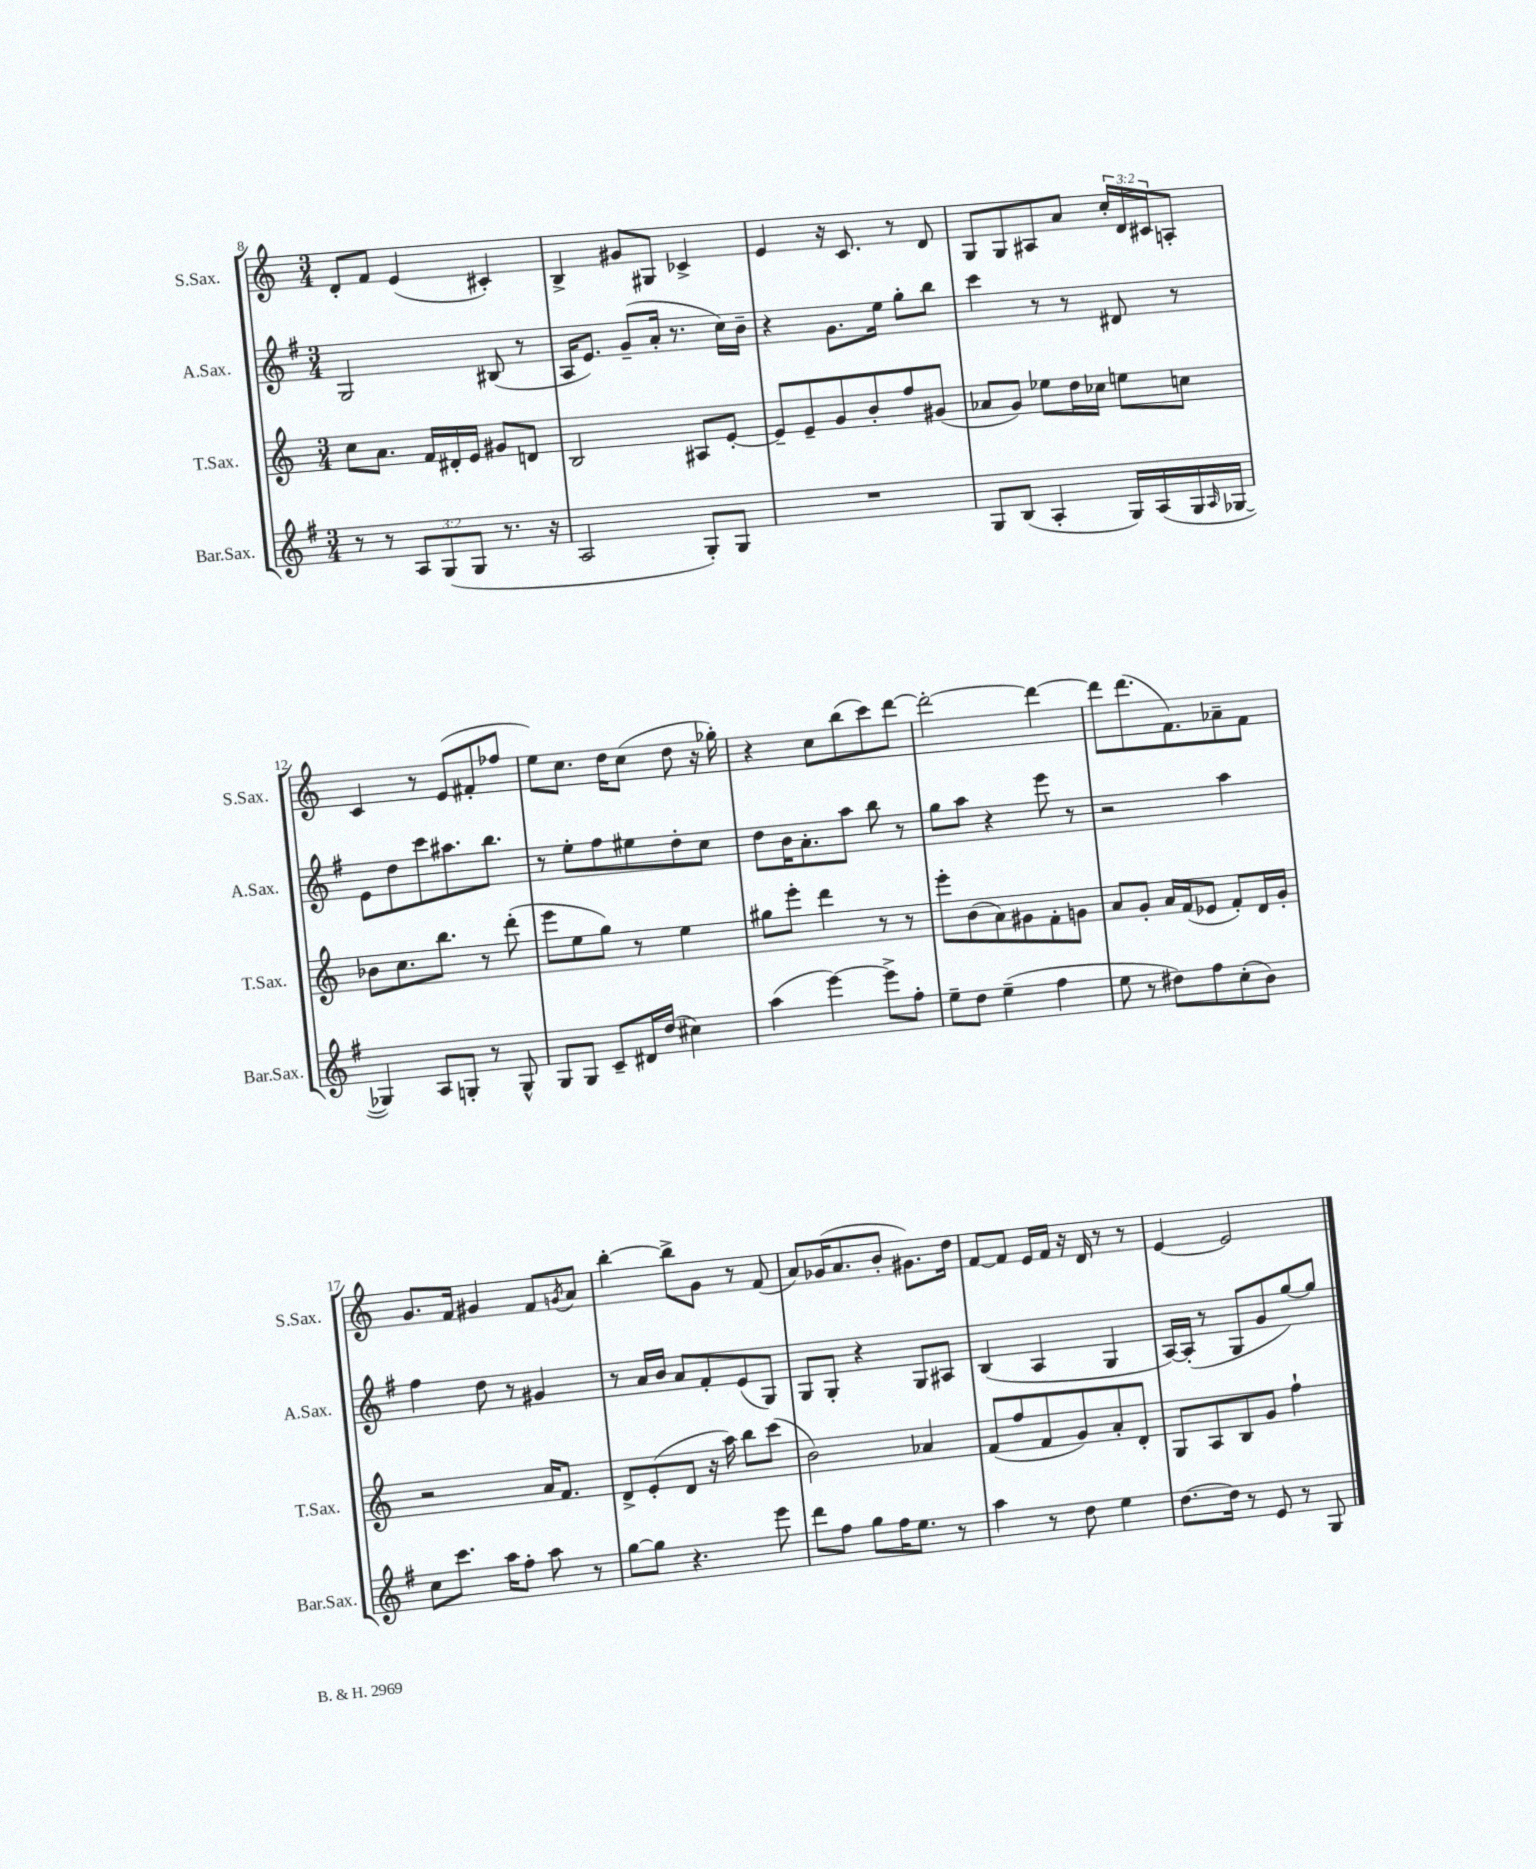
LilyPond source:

<<
\new StaffGroup <<
\new Staff = "s0" \with { instrumentName = "S.Sax." shortInstrumentName = "S.Sax." } {
    \clef treble \key c \major \numericTimeSignature \time 3/4 \override Staff.TupletNumber.text = #tuplet-number::calc-fraction-text
    d'8-. f'8 e'4( cis'4-.) |
    b4-> gis'8 gis8 ces'4-> |
    e'4 r16 c'8. r8 d'8 |
    g8 g8 ais8 a'8 \tuplet 3/2 { c''16-. d'16 cis'16 } a8-. |
    c'4 r8 e'8( fis'8-. fes''8 |
    e''8) c''8. d''16 c''8( d''8 r16 ges''16-.) |
    r4 c''8 b''8( c'''8) d'''8~ |
    d'''2~-. d'''4~ |
    d'''8 d'''8.( f'8.) aes'8-- f'8 |
    g'8. f'16 gis'4 f'8 \acciaccatura { g'8 } a'8 |
    b''4~-. b''8-> g'8 r8 f'8( |
    a'8) ges'16( a'8. b'8-. gis'8.) d''16 |
    f'8~ f'8 e'16 f'16 r16 d'16 r8 r8 |
    e'4~ e'2 \bar "|." |
}
\new Staff = "s1" \with { instrumentName = "A.Sax." shortInstrumentName = "A.Sax." } {
    \clef treble \key g \major \numericTimeSignature \time 3/4
    g2 bis8( r8 |
    a16 e'8.) g'8--( a'16-. r8. c''16) b'16-- |
    r4 g'8. e''16 g''8-. b''8 |
    c'''4 r8 r8 dis'8 r8 |
    e'8 d''8 c'''8 ais''8. b''8. |
    r8 e''8-. fis''8 eis''8 d''8-. c''8 |
    d''8 b'16 a'8.-. a''8 b''8 r8 |
    g''8 a''8 r4 e'''8 r8 |
    r2 a''4 |
    fis''4 d''8 r8 gis'4 |
    r8 a'16 b'16 a'8 fis'8-. e'8( g8) |
    g8 g8-. r4 g8 ais8 |
    b4( a4 g4 |
    a16~) a16-.( r8 g8 g'8 g''8~) g''8 \bar "|." |
}
\new Staff = "s2" \with { instrumentName = "T.Sax." shortInstrumentName = "T.Sax." } {
    \clef treble \key c \major \numericTimeSignature \time 3/4
    c''8 a'8. f'16 dis'16-. e'16 gis'8 d'8 |
    b2 ais8 e'8~-. |
    e'8-- e'8-- g'8 b'8-. f''8 gis'8( |
    aes'8 g'8) ees''8 d''16 ces''16 e''8 c''8 |
    bes'8 c''8. b''8. r8 d'''8-.( |
    e'''8 e''8 g''8) r8 e''4 |
    gis''8 e'''8-. d'''4 r8 r8 |
    e'''8-. b'8( a'8) gis'8 f'8-. g'8 |
    a'8 g'8-. a'16 f'16( ees'8 f'8-.) d'16 g'16-. |
    r2 a'16 f'8. |
    d'8-> e'8-.( d'8 r16 a''16) b''8 c'''8( |
    b'2) aes'4 |
    f'8( f''8 f'8 g'8) a'8-. d'8-. |
    g8 a8 b8 g'8 f''4-! \bar "|." |
}
\new Staff = "s3" \with { instrumentName = "Bar.Sax." shortInstrumentName = "Bar.Sax." } {
    \clef treble \key g \major \numericTimeSignature \time 3/4 \override Staff.TupletNumber.text = #tuplet-number::calc-fraction-text
    r8 r8 \tuplet 3/2 { a8 g8( g8 } r8. r16 |
    a2 g8-.) g8 |
    R2. |
    g8 b8( a4-. g16) a16( g16 \grace { a16 } ges16~ |
    ges4) a8 g8-. r8 g8-^ |
    g8 g8 c'8-- dis'16 d''16( cis''4) |
    a''4( e'''4~) e'''8-> fis''8-. |
    e''8-- d''8 e''4--( fis''4 |
    e''8 r8 dis''8) fis''8 c''8-.( b'8) |
    c''8 c'''8. a''16 fis''8-. a''8 r8 |
    g''8~ g''8 r4. e'''8 |
    d'''8 fis''8 g''8 fis''16 e''8. r8 |
    a''4 r8 d''8 e''4 |
    d''8.~ d''16 r8 e'8 r8 g8 \bar "|." |
}
>>
>>
\layout { \context { \Score currentBarNumber = #8 } }
